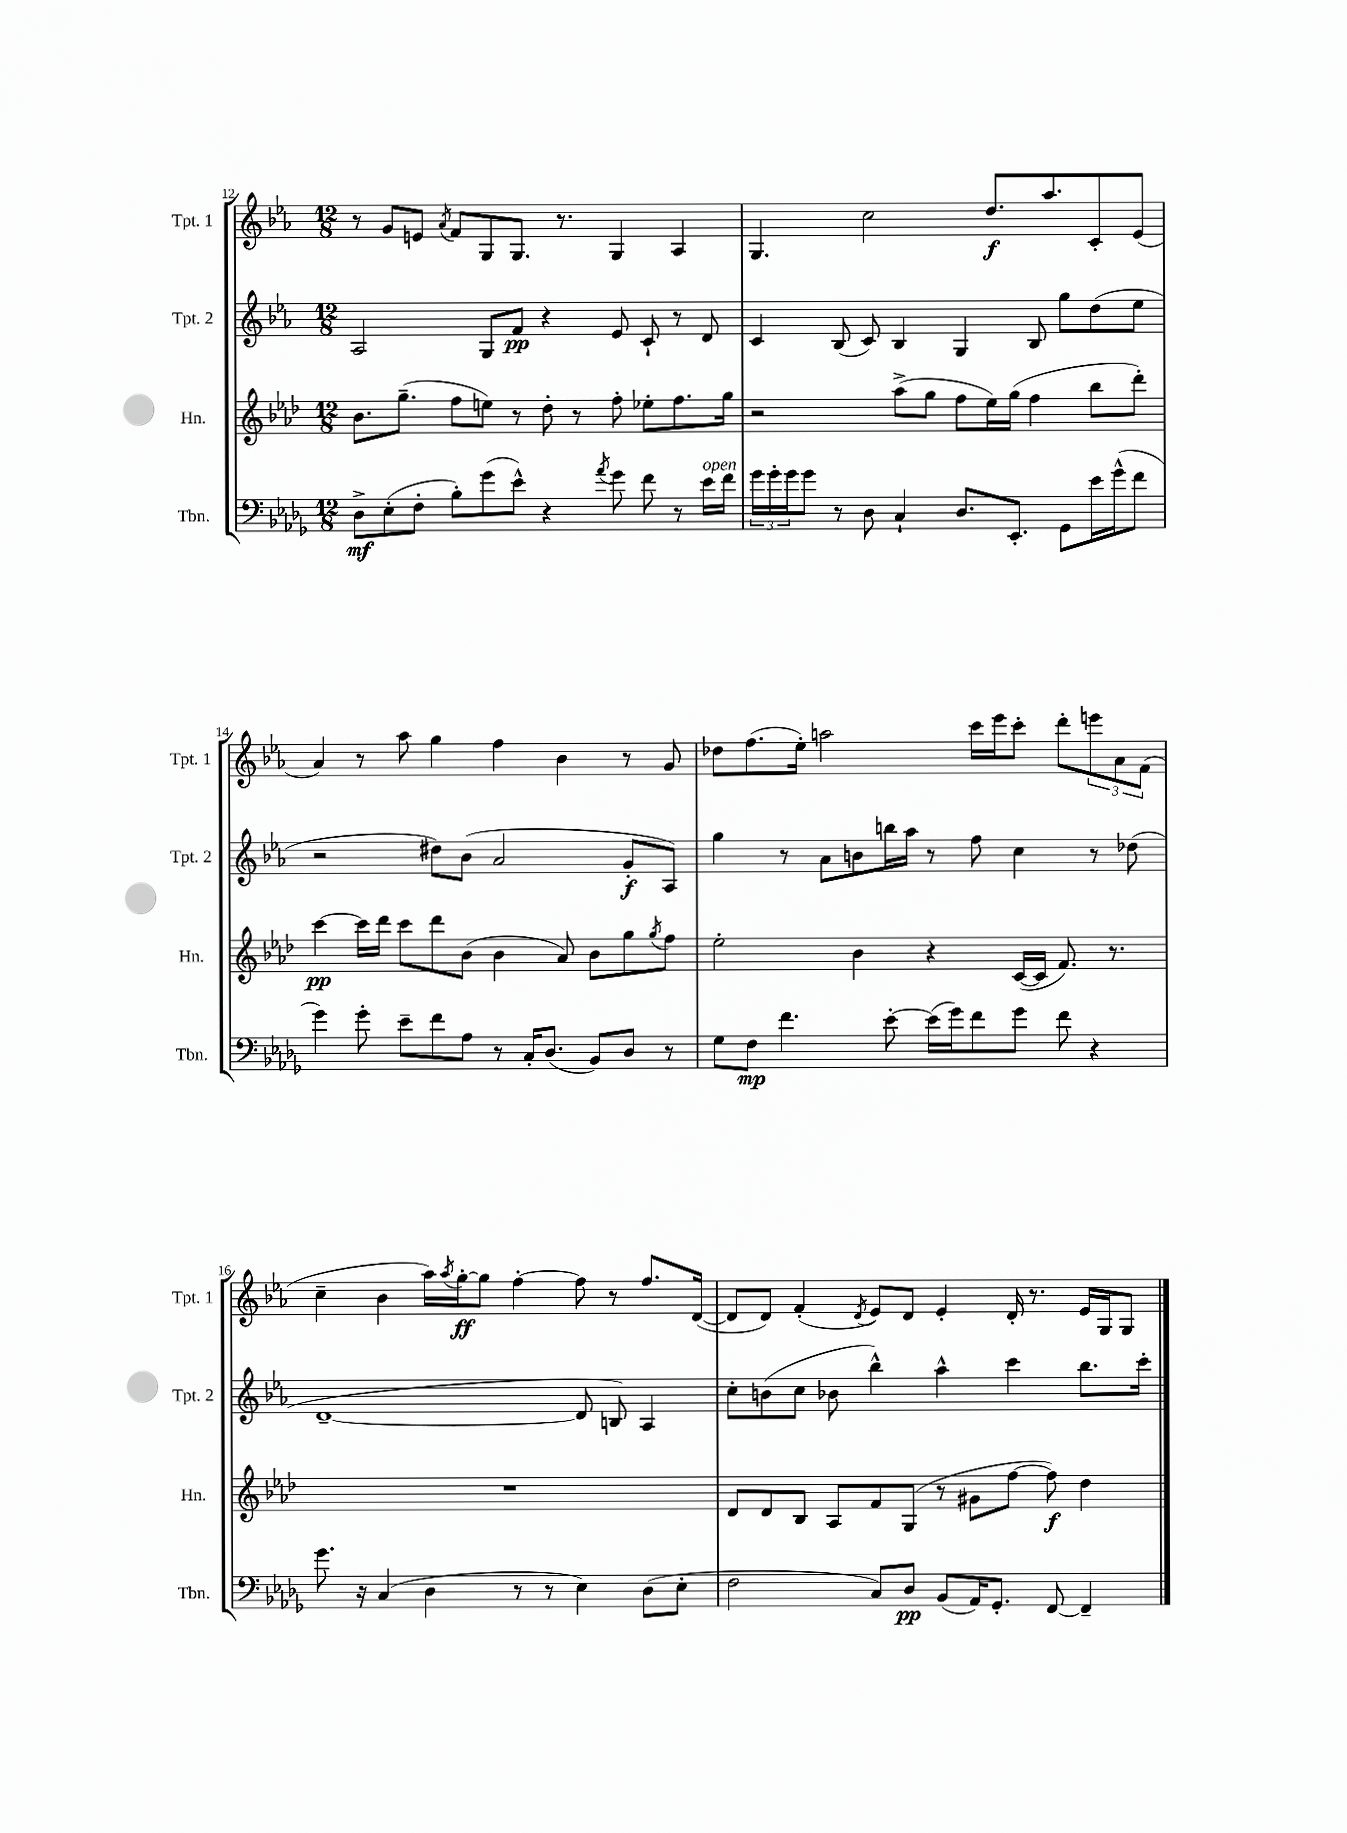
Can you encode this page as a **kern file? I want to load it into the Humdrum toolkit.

**kern	**kern	**kern	**kern
*staff4	*staff3	*staff2	*staff1
*clefF4	*clefG2	*clefG2	*clefG2
*k[b-e-a-d-g-]	*k[b-e-a-d-]	*k[b-e-a-]	*k[b-e-a-]
*M12/8	*M12/8	*M12/8	*M12/8
8D-^\L	8.b-\L	2A-/	8r
(8E-'\	.	.	8g/L
.	(8.gg~\J	.	.
8F'\J	.	.	8e/J
.	.	.	8qa-/
8B-'\L)	8ff\L	.	8f/L
(8g-\	8ee\J)	8G/L	8G/
8e-^^\J)	8r	8f/J	8.G/J
4r	8dd-'\	4r	.
.	.	.	8.r
.	8r	.	.
8qa-/	.	.	.
8g-\	8ff'\	8e-/	4G/
8f\	8ee-'\L	8c`/	.
8r	8.ff\	8r	4A-/
16e-\LL	.	8d/	.
16f\JJ	16gg\Jk	.	.
=	=	=	=
24g-\LL	2r	4c/	4.G/
24g-'\	.	.	.
24g-\J	.	.	.
8g-\J	.	.	.
8r	.	(8B-/	.
8D-\	.	8c/)	2cc\
4C`/	(8aa-^\L	4B-/	.
.	8gg\J	.	.
8.D-/L	8ff\L	4G/	.
.	16ee-\L)	.	8.dd/L
8.EE-'/J	(16gg\JJ	.	.
.	4ff\	8B-/	.
.	.	.	8.aa-/
8GG-\L	.	8gg\L	.
16e-\L	8bb-\L	(8dd\	8c'/
(16g-^^\J	.	.	.
8f\J	8ddd-'\J)	8ee-\J	(8e-/J
=	=	=	=
4g-\)	[4ccc\	2r	4a-/)
8g-'\	16ccc\]LL	.	8r
.	16ddd-\JJ	.	.
8e-~\L	8ccc\L	.	8aa-\
8f\	8ddd-\	8dd#\L)	4gg\
8A-\J	(8b-\J	(8b-\J	.
8r	4b-\	2a-/	4ff\
16C'/LK	.	.	.
(8.D-/J	.	.	.
.	8a-/)	.	4b-\
8BB-/L)	8b-\L	.	.
8D-/J	8gg\	8g'/L	8r
.	8qgg/	.	.
8r	8ff\J	8A-/J)	8g/
=	=	=	=
8G-\L	2ee-'\	4gg\	8dd-\L
8F\J	.	.	(8.ff\
4.f\	.	8r	.
.	.	.	16ee-'\Jk)
.	.	8a-\L	2aa\
.	4b-\	8b\	.
[8e-'\	.	16bb\L	.
.	.	16aa-\JJ	.
(16e-\]LL	4r	8r	.
16g-\J)	.	.	.
8f\	.	8ff\	16ccc\LL
.	.	.	16eee-\J
8g-\J	([16c/LL	4cc\	8ccc'\J
.	16c/]JJ	.	.
8f\	8.f/)	.	8ddd'\L
4r	.	8r	12eee\
.	8.r	.	.
.	.	.	12a-\
.	.	(8dd-\	.
.	.	.	(12f\J
=	=	=	=
8.g-\	1.r	[1d~	4cc~\
16r	.	.	.
(4C/	.	.	4b-\
4D-\	.	.	16aa-\LL)
.	.	.	8qaa-/
.	.	.	[16gg'\J
.	.	.	8gg\]J
8r	.	.	[4ff'\
8r	.	.	.
4E-\)	.	8d/]	8ff\]
.	.	8B/)	8r
(8D-\L	.	4A-/	8.ff/L
8E-'\J	.	.	.
.	.	.	([16d/Jk
=	=	=	=
2F\	8d-/L	8cc'\L	8d/]L
.	8d-/	(8b\	8d/J)
.	8B-/J	8cc\J	(4f'/
.	8A-/L	8b-\	.
.	.	.	8qd/
8C/L)	8f/	4bb-^^\)	8e-/L)
8D-/J	(8G/J	.	8d/J
(8BB-/L	8r	4aa-^^\	4e-'/
16AA-/K)	8g#\L	.	.
8.GG-'/J	.	.	.
.	[8ff\J	4ccc\	16d'/
.	.	.	8.r
[8FF/	8ff\])	.	.
4FF~/]	4dd-\	8.bb-\L	16e-/LL
.	.	.	16G/J
.	.	.	8G/J
.	.	16ccc'\Jk	.
==	==	==	==
*-	*-	*-	*-
